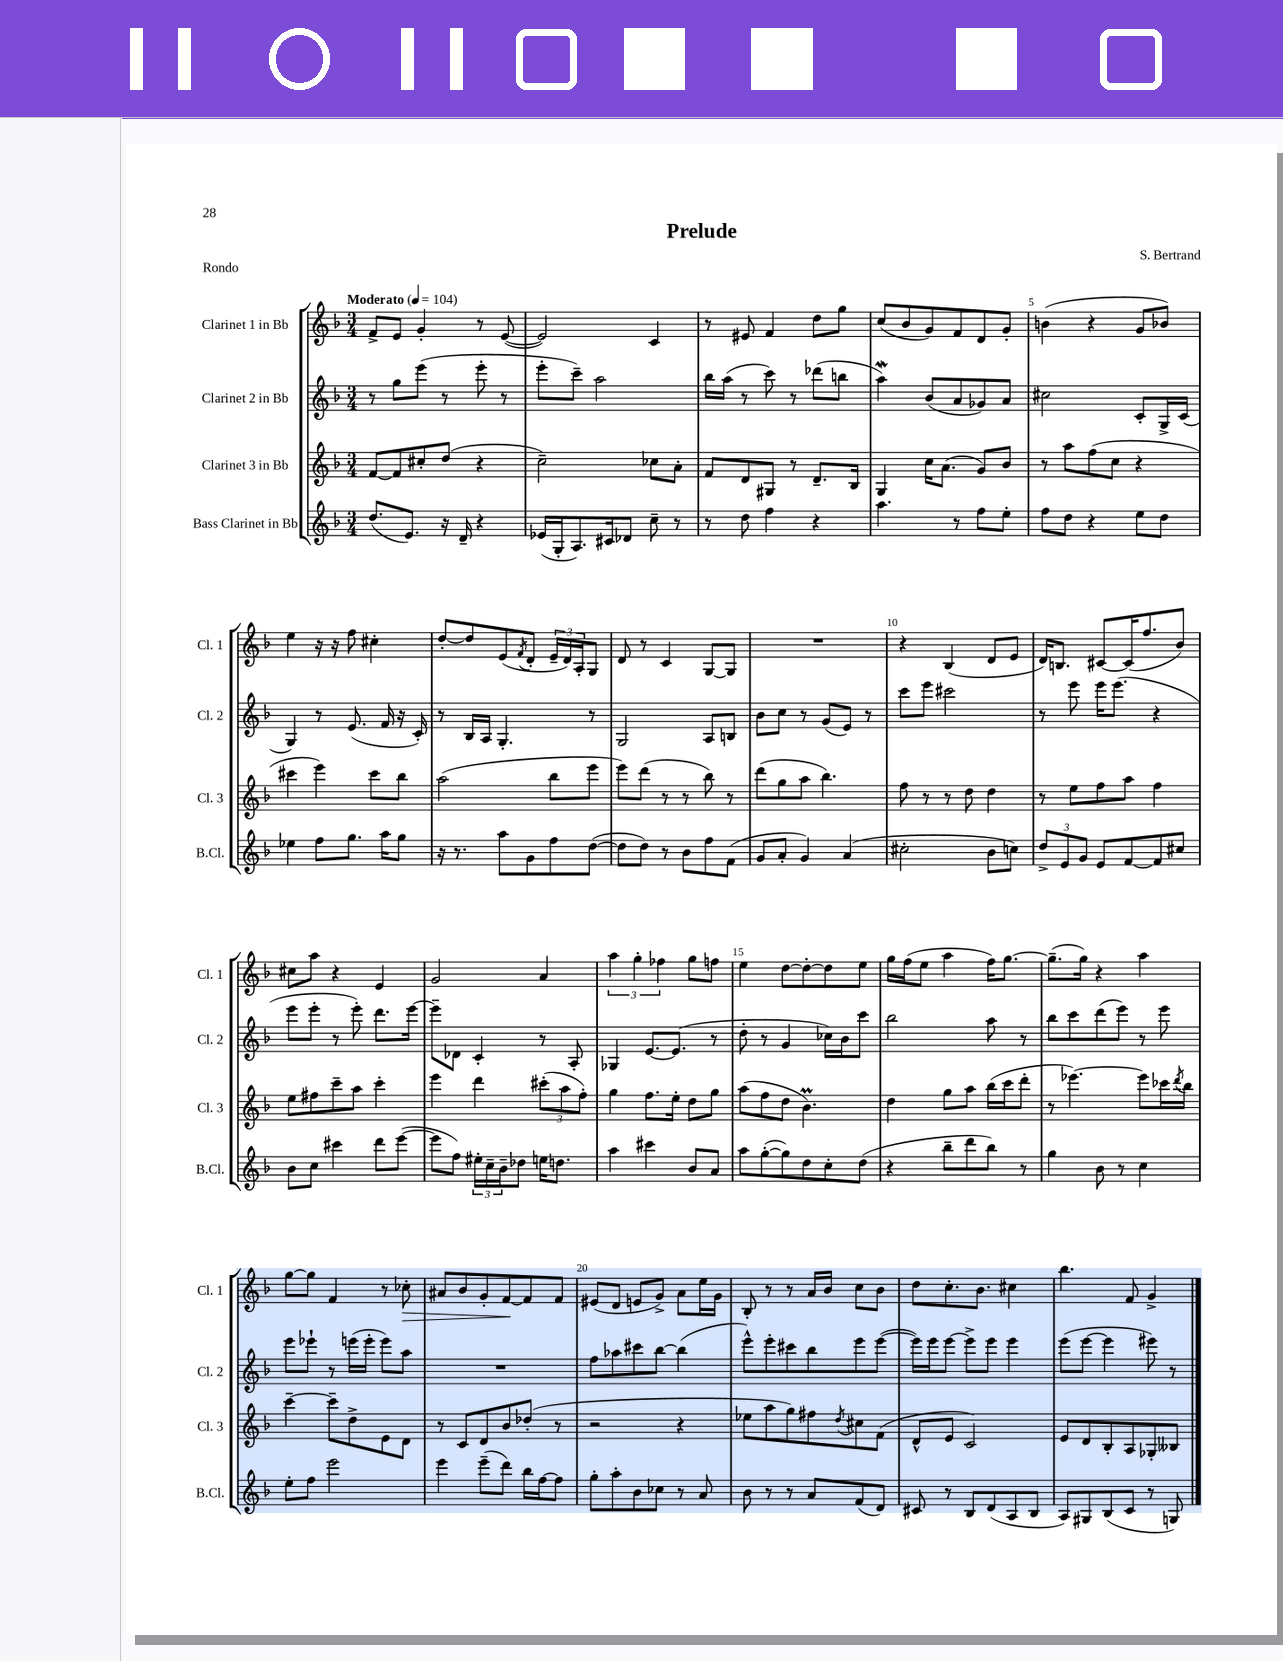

**kern	**kern	**kern	**kern
*staff4	*staff3	*staff2	*staff1
*clefG2	*clefG2	*clefG2	*clefG2
*k[b-]	*k[b-]	*k[b-]	*k[b-]
*M3/4	*M3/4	*M3/4	*M3/4
*MM104	*MM104	*MM104	*MM104
(8.dd	[8f	8r	8f^
.	8f]	8gg	8e
8.e)	.	.	.
.	8cc#'	(8eee	4g'
16r	(8dd	8r	.
16d~	.	.	.
4r	4r	8eee'	8r
.	.	8r	([8e
=	=	=	=
(16e-	2cc~)	8eee'	2e])
16G'	.	.	.
8.A)	.	8ccc~)	.
.	.	2aa	.
16c#	.	.	.
8d-	.	.	.
8cc~	8cc-	.	4c
8r	8a'	.	.
=	=	=	=
8r	8f	16bb-	8r
.	.	(16aa	.
8dd	8d	8r	8e#
4ff	8G#	8ccc)	4f
.	8r	8r	.
4r	8.d~	(8ddd-	8dd
.	.	8bb	8gg
.	16B-	.	.
=	=	=	=
4.aa	4G	4aa)	(8cc
.	.	.	8b-
.	16cc	(8b-	8g)
.	(8.a	.	.
8r	.	8a	8f
8ff	8g)	8g-)	8d
8ee'	8b-	8a	8g'
=	=	=	=
8ff	8r	2cc#	(4b
8dd	8aa	.	.
4r	(8ff	.	4r
.	8cc	.	.
8ee	4r	8c'	8g
8dd	.	16G^	8b-)
.	.	(16c	.
=	=	=	=
4ee-	4ccc#	4G)	4ee
8ff	4eee)	8r	16r
.	.	.	16r
8.gg	.	(8.e	8ff
.	8ccc#	.	4cc#'
16aa	.	16f	.
8gg	8bb-	16r	.
.	.	16c')	.
=	=	=	=
16r	(2aa	8r	[8dd'
8.r	.	.	.
.	.	16B-	8dd]
.	.	16A	.
8aa	.	4.G'	(8e
.	.	.	8qf
8g	.	.	8d'
8ff	8bb-	.	24e~
.	.	.	24d)
.	.	.	24A'
([8dd	8eee	8r	8G
=	=	=	=
8dd]	8eee)	2G	8d
8dd)	(8ddd	.	8r
8r	8r	.	4c
8b-	8r	.	.
8ff	8bb-)	8A	[8G
(8f	8r	8B	8G]
=	=	=	=
8g	(8ddd	8b-	2.r
8a'	8gg	8cc	.
4g)	8aa	8r	.
.	4.bb-)	(8g	.
(4a	.	8e)	.
.	.	8r	.
=	=	=	=
2cc#'	8ff	8ccc	4r
.	8r	8eee	.
.	8r	2ccc#	(4B-
.	8dd	.	.
8b-	4dd	.	8d
8cc)	.	.	8e
=	=	=	=
12dd^	8r	8r	16d)
.	.	.	8.B
12e	.	.	.
.	8ee	8eee	.
12g	.	.	.
8e	8ff	16eee	[8c#
.	.	(8.eee	.
[8f	8aa	.	(16c#]
.	.	.	8.ff
8f]	4ff	4r	.
8cc#	.	.	8b-)
=	=	=	=
8b-	8ee	8eee	8cc#
8cc	8ff#	8eee'	8aa
4ccc#	8ccc~	8r	4r
.	8aa	8eee')	.
8ddd	4ccc'	8.ddd	4e
([8eee	.	.	.
.	.	[16eee	.
=	=	=	=
8eee]	4eee	8eee~]	2g
8ff)	.	8d-	.
24ee#'	4ddd	4c'	.
24cc~	.	.	.
24b-~	.	.	.
8dd-	.	.	.
16ee	(12ccc#'	8r	4a
8.dd	.	.	.
.	12aa	.	.
.	.	8A'	.
.	12ff')	.	.
=	=	=	=
4aa	4gg	4G-	6aa
.	.	.	6gg'
4ccc#	8.ff	[8.e	.
.	.	.	6ff-
.	16ee'	(8.e]	.
8b-	8dd	.	8gg
8a	8gg	8r	8ff
=	=	=	=
8aa	(8aa	8dd'	4ee
([8gg'	8ff	8r	.
8gg])	8dd	4g	[8dd
8dd	4.b-)	.	8dd'_
8cc'	.	16cc-)	8dd]
.	.	16b-	.
(8dd	.	8ccc	8ee
=	=	=	=
4r	4dd	2bb-	16gg
.	.	.	(16ff
.	.	.	8ee
8bb-~	8gg	.	4aa
8ddd	8aa	.	.
8bb-)	(16bb-	8aa	16ff)
.	16ccc	.	[8.gg
8r	8ddd'	8r	.
=	=	=	=
4gg	8r	8bb-	(8.gg~]
.	[4.eee-)	8ccc	.
.	.	.	16gg)
8b-	.	(8ddd	4r
8r	.	8eee)	.
4cc	8eee-]	8r	4aa
.	16ccc-	8eee	.
.	8qddd	.	.
.	16bb-	.	.
=	=	=	=
8ee'	[4ccc~	8eee	[8gg
8ff	.	8eee-`	8gg]
2eee	8ccc~]	8r	4f
.	8dd^	(16eee	.
.	.	16eee'	.
.	8e	8eee)	8r
.	8d	8aa	8cc-'
=	=	=	=
4eee	8r	2.r	8a#
.	8c	.	8b-
(8eee~	8d	.	8g'
8ddd)	8b-	.	[8f
16bb-	(8dd-'	.	8f]
[16ff	.	.	.
8ff]	8r	.	8f
=	=	=	=
8gg'	2r	8ff	(8e#
8aa'	.	8aa-	8d
8b-	.	8ccc#	8e
8cc-	.	[8bb-	8g^)
8r	4r	(4bb-]	8a
8a	.	.	16ee
.	.	.	16g
=	=	=	=
8b-	8ee-	8eee^^)	8B-'
8r	8aa	8eee'	8r
8r	8gg)	8ccc#	8r
8a	8ff#	8bb-	16a
.	.	.	16b-
.	8qdd	.	.
(8f	8cc#	8eee	8cc
8d)	(8f	([8eee	8b-
=	=	=	=
8c#	8d^^	16eee])	8dd
.	.	16eee	.
8r	8e	[8eee	8.cc'
8B-	2c)	8eee^]	.
.	.	.	8.b-
(8d	.	8eee	.
8A	.	4eee	4cc#
8B-	.	.	.
=	=	=	=
8A)	8e	(8eee	4.bb-
8G#	8d	[8eee	.
(8B-	8B-'	4eee]	.
8c	8A	.	8f
8r	8G-'	8eee#)	4g^
8G)	8B--	8r	.
==	==	==	==
*-	*-	*-	*-
